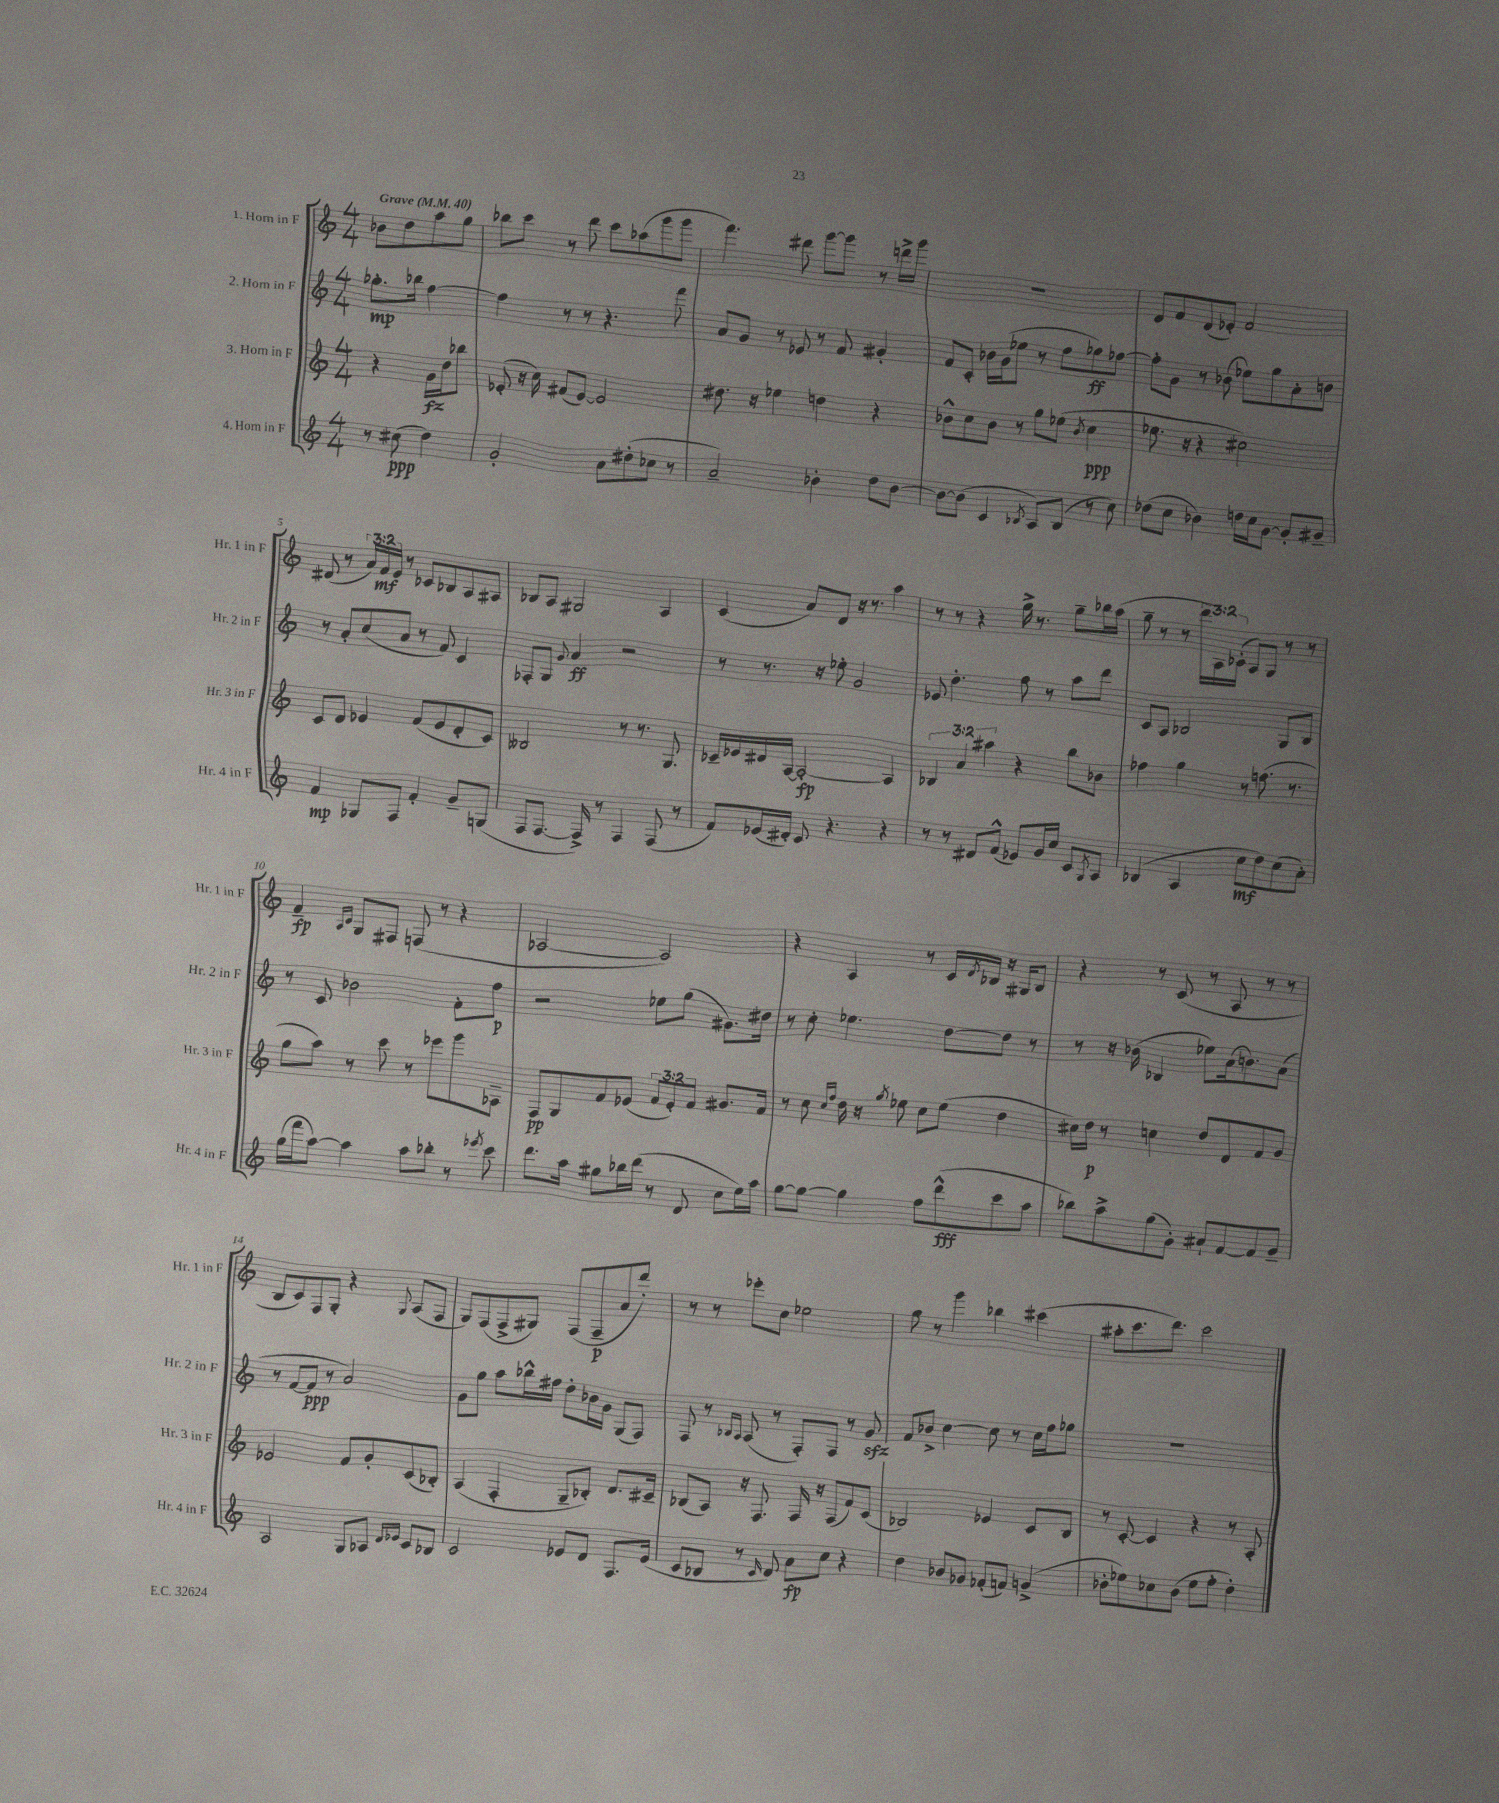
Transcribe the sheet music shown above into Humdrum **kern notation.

**kern	**kern	**kern	**kern
*staff4	*staff3	*staff2	*staff1
*clefG2	*clefG2	*clefG2	*clefG2
*k[]	*k[]	*k[]	*k[]
*M4/4	*M4/4	*M4/4	*M4/4
*MM40	*MM40	*MM40	*MM40
8r	4r	8.gg-'\L	8b-\L
(8cc#\	.	.	8dd\
.	.	16bb-\Jk	.
4dd\)	16g\LL	[4ff\	8aa\
.	16dd\J	.	.
.	8bb-\J	.	8gg\J
=	=	=	=
2g'/	(8e-'/	4ff\]	8bb-\L
.	16r	.	8ccc\J
.	16cc\)	.	.
.	(8f#/L	8r	8r
.	[8e-/J)	8r	8ddd\
8a\L	2e-/]	4.r	8ccc\L
(8dd#'\	.	.	(8aa-\
8cc-\J	.	.	8ggg\
8r	.	8fff\	8ggg\J
=	=	=	=
2a~/)	8.dd#\	8a/L	4.fff\)
.	.	8g/J	.
.	16r	.	.
.	4ee-\	8r	.
.	.	8e-/	8ddd#\
4b-'\	4dd\	8r	[8ggg\L
.	.	8f/	8ggg\]J
8dd\L	4r	4g#'/	8r
[8b-\J	.	.	16ddd^\LL
.	.	.	16ggg\JJ
=	=	=	=
8b-\_L	8b-^^\L	8f/L	1r
(8b-\]J	8cc\	8c'/J	.
4c/	8b-\J	16b-\LL	.
.	.	(16g\J	.
.	8r	8ee-\J	.
8qB-/	.	.	.
8A/L)	8gg\L	8r	.
(8B-/J	(8ee-\J	8ff\L	.
.	8qb-/	.	.
8r	4cc\	8gg-\)	.
8cc\)	.	[8ff-\J	.
=	=	=	=
(8dd-\L	8.ee-\	8ff-'\]L	8d/L
8cc\J	.	8g\J	8f/
.	16r	.	.
4b-\)	4r	8r	(8d/
.	.	(8b-\	8e-'/J)
16dd\LL	2cc#\)	8ee-\L)	2f/
16cc\J	.	.	.
[8g\J	.	8gg\	.
8g'/]L	.	8a'\	.
8g#~/J	.	8b\J	.
=	=	=	=
4f/	8c/L	8r	(8d#/
.	8d/J	8a'/L	8r
8G-/L	4e-/	(8cc/	24a/LL)
.	.	.	24f/
.	.	.	24e/JJ
8F/J	.	8a/J	8r
4f'/	(8f/L	8r	8c-/L
.	8e-/	8f/)	8B-/
8g~/L	8d'/	4c/	8A/
(8G/J	8c/J)	.	8A#/J
=	=	=	=
8F/L	2B--/	8F-'/L	8B-/L
[8.F/J	.	8G/J	8A/J
.	.	8qqg/	.
.	.	4a/	2G#/
16F^/])	.	.	.
8r	.	.	.
4F/	8r	2r	.
.	8.r	.	.
(8F/	.	.	4A/
.	8.G/	.	.
8r	.	.	.
=	=	=	=
8f/L)	16c-~/LL	8r	(4c/
.	16e-/	.	.
(16e-/L	16d#/	8.r	.
16d#'/JJ)	[16A/JJ	.	.
8c/	2A'/_	.	8a/L)
.	.	16r	.
4.r	.	8ee-'\	8d/J
.	.	2g/	16r
.	.	.	8.r
4r	4A/]	.	4aa\
=	=	=	=
8r	6B-/	8e-/	8r
8r	.	4.dd'\	8r
.	6a/	.	.
8d#/L	.	.	4r
.	6aa#\	.	.
(8f^^/J	.	.	.
8e-/L)	4r	8ff\	16gg^\
.	.	.	8.r
16g/L	.	8r	.
16cc/JJ	.	.	.
8c/L	8bb\L	8aa\L	8gg~\L
8qG/	.	.	.
8A/J	8b-\J	8ddd\J	16bb-\L
.	.	.	(16aa\JJ
=	=	=	=
(4B-/	4ff-\	8c/L	8gg~\
.	.	8A/J	8r
4A/	4gg\	2B-/	8r
.	.	.	24ddd\LL
.	.	.	24A\)
.	.	.	(24c-'\JJ
8cc\L	8r	.	8A/L)
8dd\)	(8.ff\	.	8G/J
(8cc\	.	8G/L	8r
.	8.r	.	.
8a'\J)	.	8B-/J	8r
=	=	=	=
(16gg\LL	8gg\L	8r	4f~/
16fff\J	.	.	.
[8aa\J)	8aa\J)	8c/	.
.	.	.	16qqA/LL
.	.	.	16qqc/JJ
4aa\]	8r	2b-\	8G/L
.	8ccc\	.	8F#/J
8aa\L	8r	.	(8F/
8bb-'\J	8eee-\L	.	8r
8r	8ggg\	8f'\L	4r
8qeee-/	.	.	.
8ccc\	8A-~\J	8ff\J	.
=	=	=	=
8.ddd\L	8F/L	2r	[2A-/
.	8G/	.	.
16aa\Jk	.	.	.
8gg#\L	8f/	.	.
16bb-\L	(8e-/J	.	.
(16ddd\JJ	.	.	.
8r	12f/L	8ee-\L	2A-/])
.	12e-'/)	.	.
8d/	.	(8gg\J	.
.	12f/J	.	.
8cc\L	8.g#/L	8.g#\L)	.
16ee\L)	.	.	.
16aa\JJ	16f/Jk	16dd#\Jk	.
=	=	=	=
[8gg\L	8r	8r	4r
8gg\_J	8cc\	8cc'\	.
.	16qqcc/LL	.	.
.	16qqff/JJ	.	.
4gg\]	16dd\	4.ee-\	4A/
.	16r	.	.
.	8qgg/	.	.
.	8ee-\	.	.
8ff\L	8cc\L	.	8r
(8ddd^^\	(8ee-\J	[8dd\L	16c/LL
.	.	.	8qd/
.	.	.	16B-/JJ
8ccc\	4dd\	8dd\]J	16r
.	.	.	16G#/LK
8aa\J	.	8r	8B-/J
=	=	=	=
8bb-\L)	16cc#\LL)	8r	4r
.	16dd\JJ	.	.
8aa^\	8r	16r	.
.	.	(16b-\	.
(8gg\	4cc\	4B-/	8r
8g'\J)	.	.	(8c/
8a#`/L	8dd/L	8ee-\L)	8r
[8f/	8d/	(16a\k	8A/
.	.	8.b\)	.
8f/]	8f/	.	8r
8g~/J	8g/J	(8a\J	8r
=	=	=	=
2A/	2e-/	8r	8B/L
.	.	[8f/L	8c/)
.	.	8f/]J	8F/
.	.	8r	8G'/J
8G/L	8f/L	2a/)	4r
8A-/J	8g'/	.	.
16qqd/LL	.	.	.
16qqe-/JJ	.	.	8qqG/
8c/L	(8c/	.	(8A/L
8B-/J	8B-'/J)	.	8F/J
=	=	=	=
2c/	(4A/	8g\L	8G/L)
.	.	8gg\J	(8F/
.	4F'/	8aa\L	8F^/
.	.	16bb-^^\L	8G#/J)
.	.	16ff#\JJ	.
8e-/L	8G~/L	8dd'\L	(8F/L
8d/J	8B-'/J)	16b-\L	8F~/
.	.	16g\JJ	.
8.F/L	8.d/L	(8G/L	8a/
.	.	8F/J)	8ddd'/J)
(16e-/Jk	16c#~/Jk	.	.
=	=	=	=
8c/L	(8B-/L	8F/	8r
8B-/J	8A/J)	8r	8r
.	.	16qqB-/LL	.
.	.	16qqA/JJ	.
8r	16r	(8A/	8eee-'\L
.	8.F/	.	.
16qqc/	.	.	.
8d/)	.	8r	8cc\J
8a\L	16F/	8F'/L)	2ee-\
.	16r	.	.
8cc\J	(8F/L	8F/J	.
4r	8f/)	8r	.
.	(8c/J	8g/	.
=	=	=	=
4dd\	2B-/)	8f/L	8gg\
.	.	8b-^/J	8r
8b-/L	.	[4cc\	4ggg\
8g-/J	.	.	.
(8f-'/L	4e-/	8cc\]	4bb-\
8f/J)	.	8r	.
(4g^/	8c/L	16cc\LL	(4ccc#\
.	.	16ff\J	.
.	8B-/J	8gg-\J	.
=	=	=	=
8b-'\L	8r	1r	8aa#'\L
8ee-\)	[8c'/	.	8.ccc\
8cc-\	4c/]	.	.
.	.	.	8.ddd\J)
(8b-\J	.	.	.
8ee-\L	4r	.	2ccc\
8ff'\J	.	.	.
4dd'\)	8r	.	.
.	8A'/	.	.
==	==	==	==
*-	*-	*-	*-
